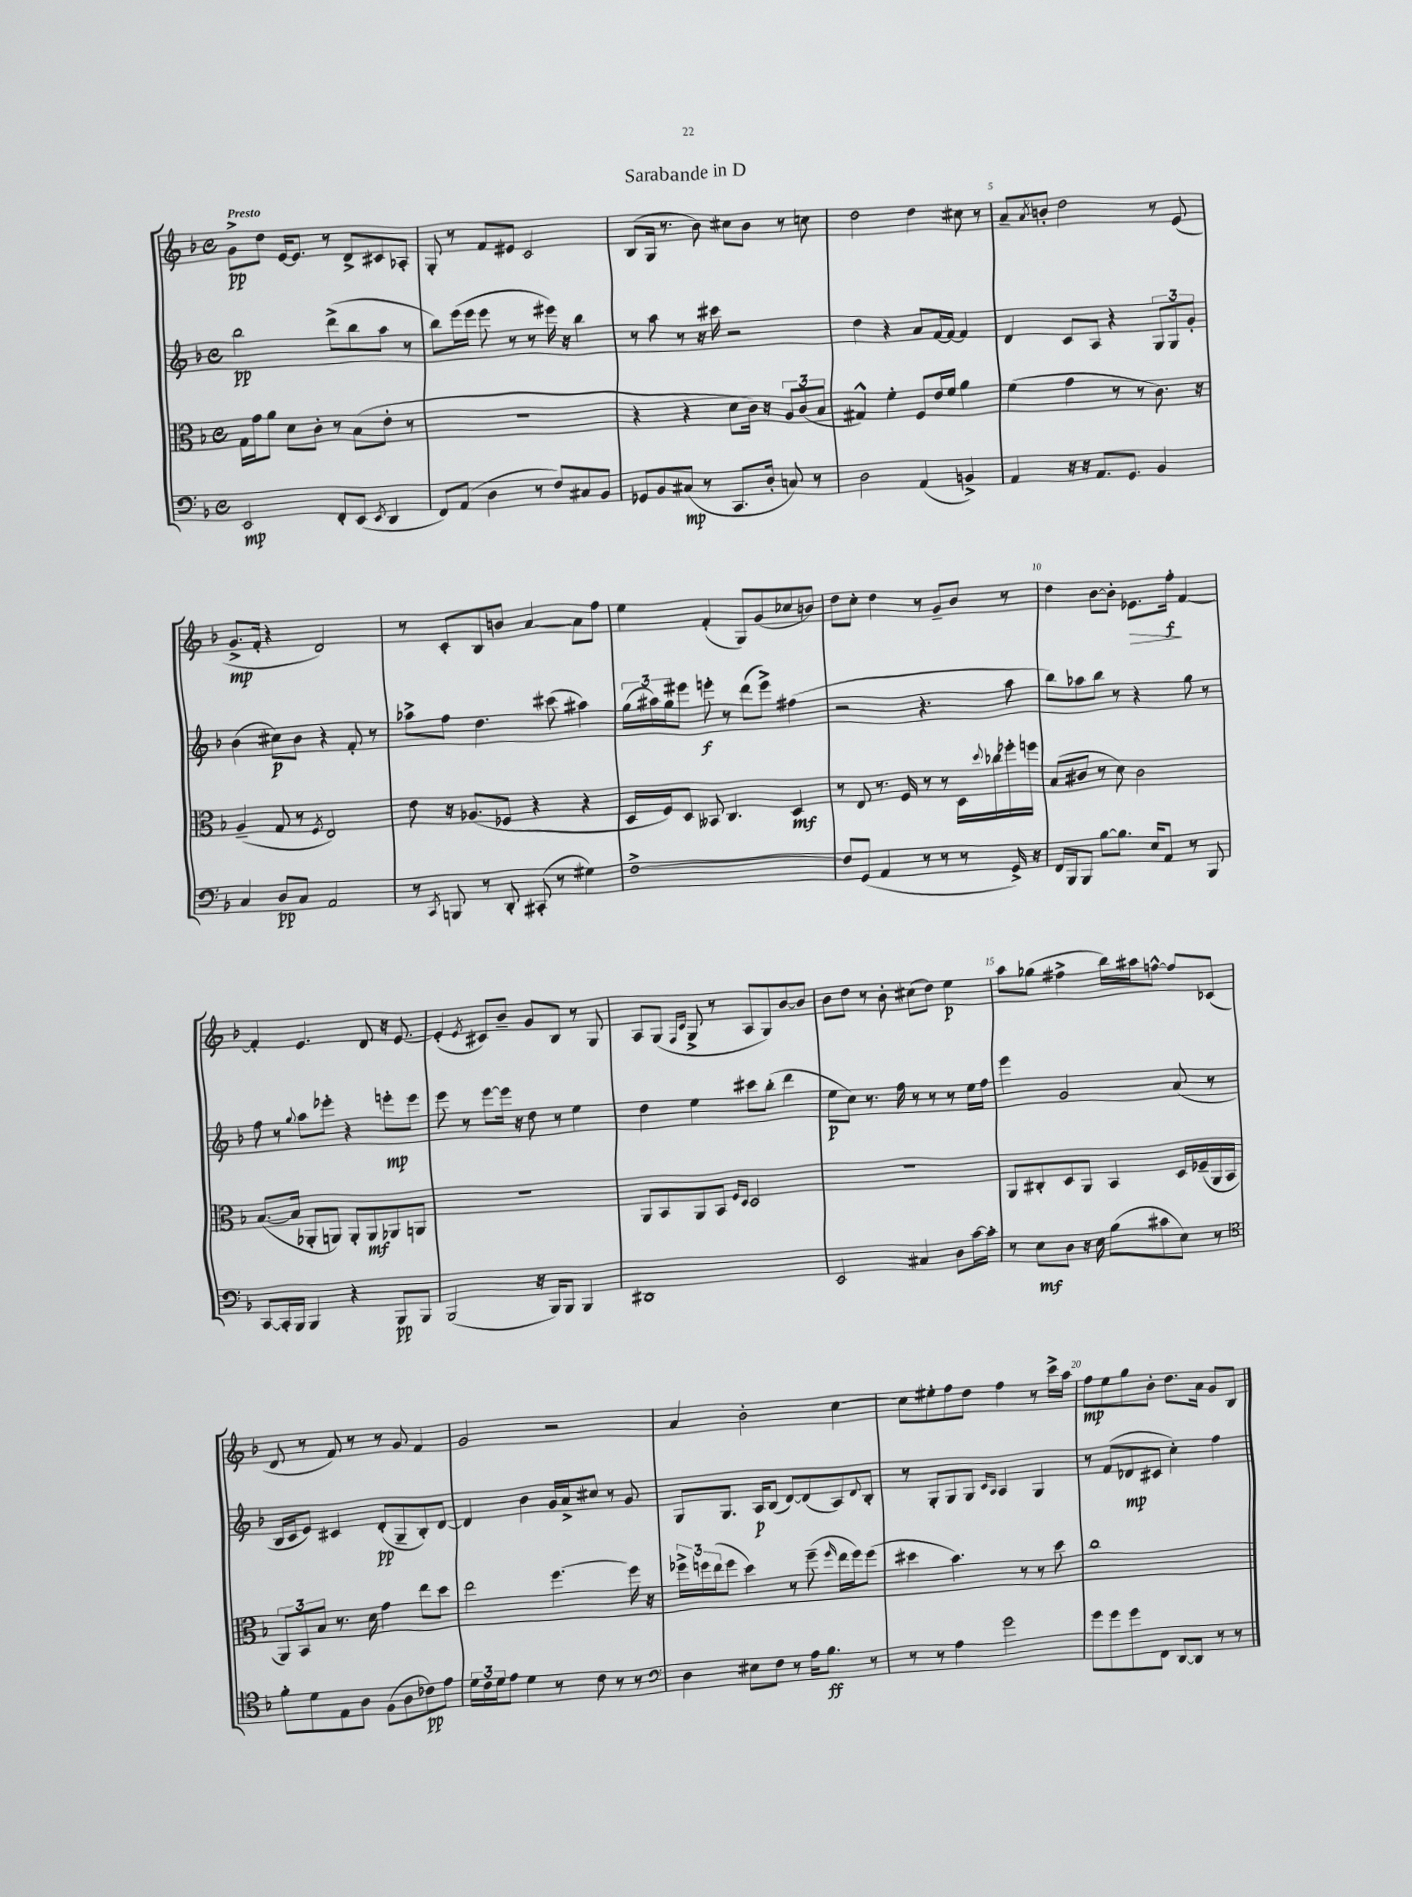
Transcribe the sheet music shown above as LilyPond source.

\header { title = "Sarabande in D" }
<<
\new StaffGroup <<
\new Staff = "s0" {
    \clef treble \key f \major \defaultTimeSignature \time 4/4 \tempo "Presto"
    g'8->\pp d''8 e'16~ e'8. r8 d'8-> cis'8 aes8-. |
    g8-. r8 f'8 eis'8 c'2 |
    bes8( g16 r8. bes'8) cis''8 bes'8 r8 c''8 |
    d''2 d''4 cis''8 r8 |
    a'8-- \acciaccatura { a'8 } b'8-. d''2 r8 e'8( |
    g'8.->\mp f'16-. r4 d'2) |
    r8 c'8-. bes8 b'8 a'4~ a'8 f''8 |
    e''4 f'4-.( g8) g'8( ces''8 b'8) |
    d''8 c''8-. d''4 r8 g'8-- bes'8 r8 |
    d''4 bes'8~ bes'8-. ees'8.\> f''16-.\f\! f'4~ |
    f'4-. e'4. d'8 r16 e'8.~ |
    e'4-.( \acciaccatura { e'8 } cis'8) bes'8-- g'8 bes8 r8 g8 |
    a8 g8( \grace { f16 c'16 } g8-> r8 a8 g8) bes'8~ bes'8 |
    bes'8 d''8 r8 bes'8-. cis''8( d''8) e''4\p |
    a''8 ges''8( fis''4-> bes''16) ais''16 f''8~-^ f''8 ces'8( |
    d'8 r8 f'8) r8 r8 g'8 f'4 |
    g'2 r2 |
    a'4 bes'2-. c''4~ |
    c''8 eis''8-. f''8 d''8 f''4 r8 c'''16-> a''16 |
    f''8\mp e''8 g''8 bes'8-. d''8. a'16 g'8 bes8 \bar "|." |
}
\new Staff = "s1" {
    \clef treble \key f \major \defaultTimeSignature \time 4/4
    bes''2\pp d'''8->( bes''8 a''8 r8 |
    bes''8) e'''16( e'''16 e'''8 r8 r8 eis'''16) r16 bes''4 |
    r8 a''8 r8 r16 cis'''16 r2 |
    d''4 r4 a'8 f'16~ f'16~ f'4 |
    d'4 c'8 a8 r4 \tuplet 3/2 { g8 g8 g'8-. } |
    bes'4( cis''8\p) bes'8 r4 f'8-. r8 |
    aes''8-> f''8 d''4. cis'''8( ais''4) |
    \tuplet 3/2 { g''16( ais''16) g''16 } eis'''8 e'''8-.\f r8 d'''8( e'''8->) fis''4( |
    r2 r4. a''8 |
    bes''8) aes''8 bes''8 r8 r4 g''8 r8 |
    f''8 r8 \appoggiatura { g''8 } a''8 ees'''8-. r4 e'''8-.\mp e'''8 |
    e'''8 r8 e'''8~ e'''16 r16 d''8 r8 e''4 |
    d''4 e''4 cis'''8 bes''8-.( d'''4 |
    e''8\p c''8) r8. f''16 r8 r8 r8 e''16 f''16 |
    e'''4 g'2 a'8( r8 |
    bes16 c'16 e'8) cis'4 d'8-.\pp( g8-- bes8-.) d'8~ |
    d'4 bes'4 g'16 a'16-> cis''8 r8 g'8 |
    g8 g8. a16\p bes8( d'8~) d'8( a8) \appoggiatura { d'8 } bes8-. |
    r8 g8-. g8 g8 \grace { c'16 a16 } a4 g4 |
    r8 f'8( des'8\mp cis'8 c''4-.) f''4 \bar "|." |
}
\new Staff = "s2" {
    \clef alto \key f \major \defaultTimeSignature \time 4/4
    g16 g'16 a'8 d'8 c'8-. r8 bes8( e'8-. r8 |
    R1 |
    r4 r4 d'8 c'16) r16 \tuplet 3/2 { a8 c'8( bes8 } |
    gis4-^) f'4-. f8 e'16 f'16 a'4 |
    f'4( g'4 r8 r8 c'8.) r16 |
    a4--( g8 r8 \acciaccatura { f8 } e2) |
    e'8 r16 aes8.( fes8 r4 r4 |
    d16 f16) d8 beses,8 c4. d4\mf |
    r8 e8 r8. f16 r8 r8 d16 \appoggiatura { d''8 } ces''16 fes''16-. f''16 |
    bes8( cis'8 r8 d'8) cis'2 |
    bes8.~( bes16 aes,8-. a,8) a,8-. a,8\mf aes,8 a,8 |
    R1 |
    a,8 bes,8 a,8 bes,8 \grace { f16 d16 } d2 |
    R1 |
    a,8 cis8-. d8 a,8 bes,4 d16 fes16--( a,16 bes,16 |
    \tuplet 3/2 { a,8) bes,8 bes8 } r8. d'16 g'4 e''8 d''8 |
    e''2 f''4.~ f''16 r16 |
    \tuplet 3/2 { fes''16-> f''16 e''16( } f''8 d''4) r8 f''8--( \grace { f''16 } e''16 f''16) f''8( |
    dis''4 bes'4.) r8 r8 dis''8 |
    c''1 \bar "|." |
}
\new Staff = "s3" {
    \clef bass \key f \major \defaultTimeSignature \time 4/4
    e,2\mp f,8-. e,8( \acciaccatura { e,8 } d,4 |
    f,8) a,8( d4 r8 f8) cis8 bes,8 |
    ges,8 bes,8 cis8\mp( r8 c,8. d16-. c8) r8 |
    d2 a,4( b,4->) |
    a,4 r16 r16 a,8. g,8. bes,4 |
    c4 d8\pp c8 a,2 |
    r8 \acciaccatura { c,8 } b,,8 r8 d,8-. cis,8-.( r8 gis4) |
    f1~-> |
    f8 g,8( a,4 r8 r8 r8 g,16->) r16 |
    f,16 bes,,16 bes,,8 bes8~ bes8. e16 a,8 r8 bes,,8 |
    c,8~ c,16-. bes,,16 bes,,4 r4 bes,,8\pp bes,,8 |
    bes,,2( r16 bes,,16) bes,,8 bes,,4 |
    dis,1 |
    e,2 cis4 d8 c'16~ c'16-. |
    r8 e8\mf d8 r16 e16 bes8( cis'8 e8) r8 |
    \clef tenor f'8-. d'8 e8 a8 f8( a8 ces'8\pp) e'8 |
    \tuplet 3/2 { d'16 c'16 d'16 } e'8 d'4 r8 c'8 r8 r8 |
    \clef bass d4 eis8 f8 r8 a16 bes8.\ff r8 |
    r8 r8 a4 g'2 |
    g'8 g'8 g'8 f,8 d,8~ d,8 r8 r8 \bar "|." |
}
>>
>>
\layout { \context { \Score \override BarNumber.break-visibility = ##(#f #t #t) barNumberVisibility = #(every-nth-bar-number-visible 5) } }
